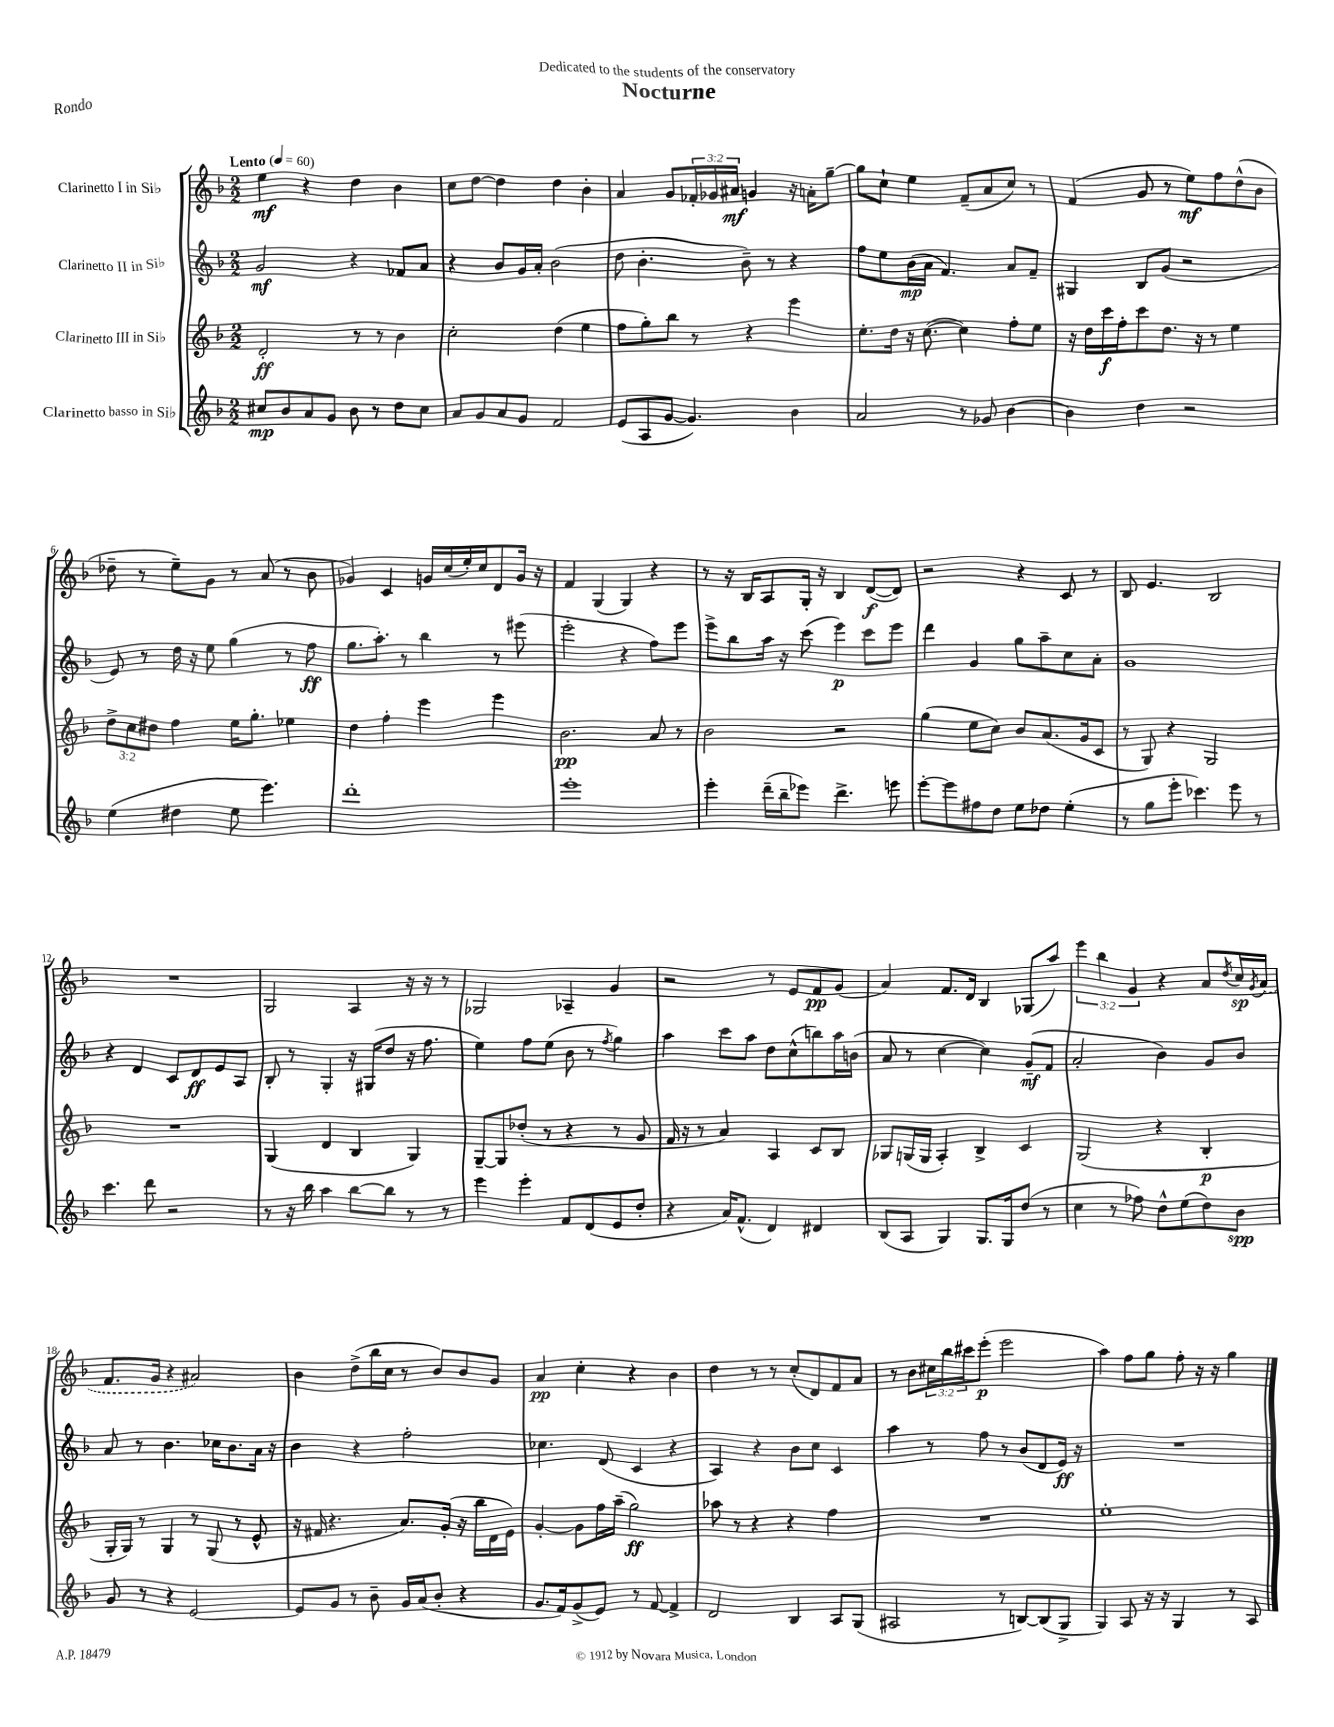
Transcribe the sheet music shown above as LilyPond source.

\header { title = "Nocturne" dedication = "Dedicated to the students of the conservatory" piece = "Rondo" }
<<
\new StaffGroup <<
\new Staff = "s0" \with { instrumentName = "Clarinetto I in Sib" } {
    \clef treble \key f \major \numericTimeSignature \time 2/2 \override Staff.TupletNumber.text = #tuplet-number::calc-fraction-text \tempo "Lento" 4 = 60
    e''4\mf r4 d''4 bes'4 |
    c''8 d''8~ d''4 d''4 bes'4-. |
    a'4 g'8 \tuplet 3/2 { fes'16-. ges'16 ais'16\mf } g'4 r16 a'16-. g''8~-- |
    g''8 c''8-! e''4 f'8--( a'8 c''8) r8 |
    f'4( g'8 r8 e''8\mf) f''8 d''8-^( bes'8 |
    des''8-- r8 e''8--) g'8 r8 a'8( r8 bes'8 |
    ges'4) c'4 g'16 c''16( e''16-.) c''16 d'8 g'16 r16 |
    f'4 g4( g4) r4 |
    r8 r16 bes16 a8 g16-. r16 bes4 d'8~\f( d'8) |
    r2 r4 c'8 r8 |
    bes8 e'4. bes2 |
    R1 |
    g2 a4 r16 r16 r8 |
    ges2 aes4-- g'4 |
    r2 r8 e'8 f'8\pp g'8( |
    a'4) f'8. d'16 bes4 ges8( a''8) |
    \tuplet 3/2 { e'''4 bes''4 g'4 } r4 a'8 \acciaccatura { d''8 } c''16\sp \acciaccatura { g'8 } \once \slurDashed a'16( |
    f'8. g'16 r4 ais'2) |
    bes'4 d''8->( bes''16 c''16 r8 bes'8) bes'8 g'8 |
    a'4\pp c''4-. r4 bes'4 |
    d''4 r8 r8 c''8-.( d'8) f'8 a'8 |
    r8 bes'8 \tuplet 3/2 { cis''16 bes''16 cis'''16 } e'''8-.\p( e'''2 |
    a''4) f''8 g''8 f''8-. r16 r16 g''4 \bar "|." |
}
\new Staff = "s1" \with { instrumentName = "Clarinetto II in Sib" } {
    \clef treble \key f \major \numericTimeSignature \time 2/2
    g'2\mf r4 fes'8 a'8 |
    r4 bes'8 g'16 a'16-. bes'2( |
    d''8 bes'4.-. bes'8--) r8 r4 |
    f''8 e''8 bes'16\mp( a'16 f'4.) a'8 f'8-- |
    gis4 bes8 g'8( r2 |
    e'8) r8 d''16 r16 e''8 g''4( r8 f''8\ff |
    g''8. a''8.-.) r8 bes''4 r8 eis'''8( |
    e'''2-. r4 f''8) e'''8 |
    e'''8-> bes''8 a''16 r16 c'''8( e'''4\p) c'''8 e'''8 |
    d'''4 g'4 g''8 a''8-- c''8 a'8-. |
    g'1 |
    r4 d'4 c'8 d'8\ff e'8 a8 |
    bes8-. r8 g4-. r16 gis16( d''8 r16 f''8. |
    e''4) f''8 e''8( bes'8 r8 \acciaccatura { f''8 } g''4) |
    a''4 c'''8 a''8 d''8 c''8-^( b''8) a''16 b'16( |
    a'8 r8 c''4~ c''4) g'8--\mf( f'8 |
    a'2-. bes'4) g'8 bes'8 |
    a'8 r8 bes'4. ces''16 bes'8. a'16 r16 |
    bes'4 r4 f''2-. |
    ces''4. d'8( c'4 r4 |
    a4) r4 bes'8 c''8 c'4 |
    a''4 r8 f''8 r8 bes'8( d'8 e'16\ff) r16 |
    R1 \bar "|." |
}
\new Staff = "s2" \with { instrumentName = "Clarinetto III in Sib" } {
    \clef treble \key f \major \numericTimeSignature \time 2/2 \override Staff.TupletNumber.text = #tuplet-number::calc-fraction-text
    d'2-.\ff r8 r8 bes'4 |
    c''2-. d''4( e''4 |
    f''8 g''8-.) bes''8 r8 r4 e'''4 |
    e''8.-. d''16 r16 c''8.~( c''4) f''8-. e''8 |
    r16 d''16 c'''16\f f''16-. c'''8 d''8. r16 r8 e''4 |
    \tuplet 3/2 { d''8-> c''8 dis''8 } f''4 e''16 g''8.-. ees''4 |
    d''4 f''4-. e'''4 e'''4 |
    bes'2.\pp a'8 r8 |
    bes'2 r2 |
    g''4( e''8 c''8) bes'8 a'8.( g'16 c'8 |
    r8 g8) r4 g2 |
    R1 |
    g4( d'4 bes4 g4) |
    g8~-- g8 des''8-.( r8 r4 r8 g'8 |
    f'16 r16 r8 a'4) a4 c'8 bes8 |
    ges8 g16( g16 a4-.) bes4-> c'4 |
    g2( r4 bes4-.\p |
    g16-. g16) r8 g4 r8 g8( r8 e'8-^ |
    r16 fis'16 r4. a'8.) g'16-.( r16 bes''16 d'16 e'16) |
    g'4~-. g'8 f''16 a''16--( g''2\ff) |
    aes''8 r8 r4 r4 f''4 |
    R1 |
    e''1-. \bar "|." |
}
\new Staff = "s3" \with { instrumentName = "Clarinetto basso in Sib" } {
    \clef treble \key f \major \numericTimeSignature \time 2/2
    cis''8\mp bes'8 a'8 g'8 bes'8 r8 d''8 cis''8 |
    a'8 g'8 a'8 g'8 f'2 |
    e'8( a8 g'8~ g'4.) bes'4 |
    a'2 r8 ges'8 bes'4~ |
    bes'4 d''4 r2 |
    e''4( dis''4 e''8 e'''4.) |
    d'''1-. |
    e'''1-. |
    e'''4-. d'''16--( bes''16-- ees'''8) d'''4.-> e'''8 |
    e'''8~-. e'''8 fis''8 d''8 e''8 des''8 e''4-.( |
    r8 g''8 e'''8-. ces'''4.) e'''8 r8 |
    c'''4. d'''8 r2 |
    r8 r16 bes''16 a''4 bes''8~ bes''8 r8 r8 |
    e'''4 e'''4-. f'8 d'8( e'8 d''8-. |
    r4 a'16) f'8.-^( d'4) dis'4 |
    bes8( a8 g4) g8. g16 d''8( r8 |
    c''4 r8 fes''8) d''8-^ e''8( d''8) bes'8\spp |
    g'8 r8 r4 e'2~ |
    e'8 g'8 r8 bes'8-- g'16 a'16( bes'8-. r4 |
    g'8. f'16) g'8->( e'8) r8 f'8~ f'4-> |
    d'2 bes4 a8 g8( |
    ais2 r8 b8~) b8( g8-> |
    g4) a8 r16 r16 g4 r8 a8 \bar "|." |
}
>>
>>
